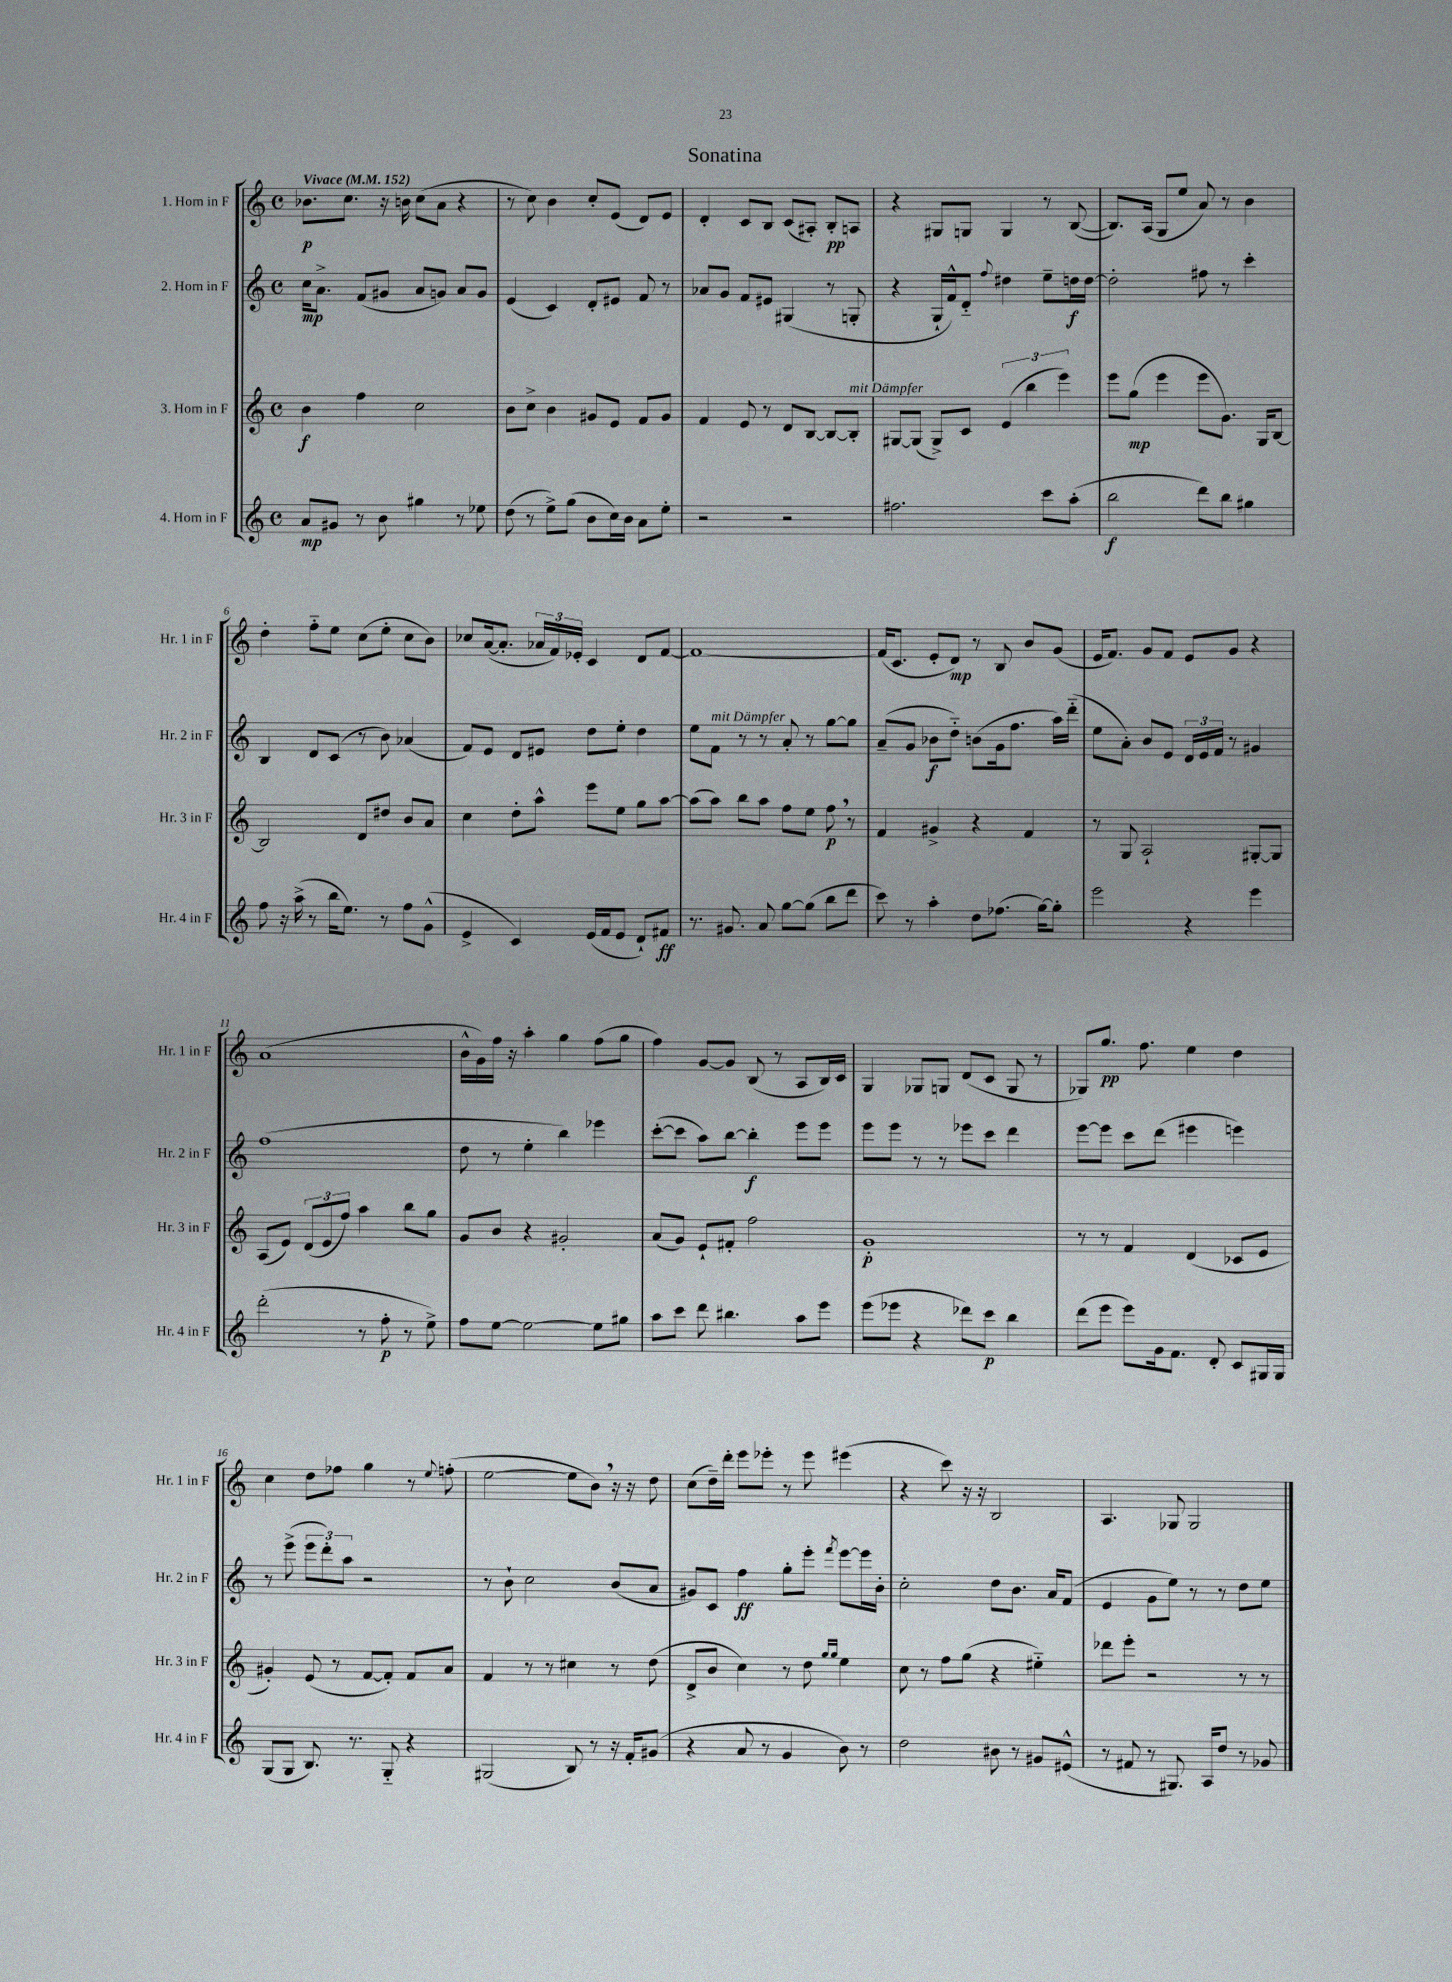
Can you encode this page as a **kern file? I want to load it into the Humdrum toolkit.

**kern	**kern	**kern	**kern
*staff4	*staff3	*staff2	*staff1
*clefG2	*clefG2	*clefG2	*clefG2
*k[]	*k[]	*k[]	*k[]
*M4/4	*M4/4	*M4/4	*M4/4
*met(c)	*met(c)	*met(c)	*met(c)
*MM152	*MM152	*MM152	*MM152
8a	4b	16cc	8.b-
.	.	8.a^	.
8g#	.	.	.
.	.	.	8.cc
8r	4ff	(8f	.
8b	.	8g#	16r
.	.	.	16b
4gg#	2cc	8a	(8cc
.	.	8g)	8a
8r	.	8a	4r
8ee-	.	8g	.
=	=	=	=
(8dd	8b	(4e	8r
8r	8cc^	.	8cc)
8ee^)	4b	4c)	4b
(8gg	.	.	.
8b	8g#	8d'	8cc'
16cc)	8e	8e#	(8e
16b	.	.	.
8a	8f	8f	8d)
8ee'	8g#	8r	8e
=	=	=	=
2r	4f	8a-	4d'
.	.	8g	.
.	8e	8f	8c
.	8r	8e#	8B
2r	8d	(4G#	(8c
.	[8B	.	8A#')
.	8B_	8r	8B'
.	8B']	8G'	8A
=	=	=	=
2.ff#	[8G#	4r	4r
.	(8G#]	.	.
.	8G#^)	16G`	8G#
.	.	16f^^)	.
.	8c	8d'~	8G
.	.	8qqff	.
.	(6e	4dd#	4G
.	6bb	.	.
8ccc	.	8ee~	8r
.	6eee)	.	.
(8aa'	.	16dd	([8B
.	.	[16dd	.
=	=	=	=
2bb	8eee	2dd']	8.B])
.	(8gg	.	.
.	.	.	(16A
.	4eee	.	8G
.	.	.	8ee
8ddd)	8eee	8ff#	8a)
8bb	8.g)	8r	8r
4gg#	.	4ccc'	4b
.	16G	.	.
.	[8B	.	.
=	=	=	=
8ff	2B]	4B	4dd'
16r	.	.	.
(16aa^	.	.	.
8r	.	8d	8ff'~
16bb	.	(8c	8ee
8.ee)	.	.	.
.	8d	8r	(8cc
8r	8dd#	8b)	8ee'
8ff	8b	(4a-	8cc
(8g^^	8a	.	8b)
=	=	=	=
4e^	4cc	8f)	8cc-
.	.	8e	([16a
.	.	.	8.a']
4c)	8dd'	8d	.
.	8aa^^	8e#	24a-
.	.	.	24f)
.	.	.	24e-'
(16e	8eee	8dd	4c
16f	.	.	.
8e	8ee	8ee'	.
8d`)	8gg	4dd	8d
8f#	[8aa	.	[8f
=	=	=	=
8.r	(8aa]	8ee	1f_
.	8aa)	8f	.
8.g#	.	.	.
.	8bb	8r	.
8a	8aa	8r	.
[8gg	8ff	8a'	.
(8gg]	8ee	8r	.
8bb	8ff	[8gg	.
8ddd	8r	8gg]	.
=	=	=	=
8ccc)	4f	(8a~	(16f]
.	.	.	8.c
8r	.	8g	.
4aa'	4g#^	8b-	8e'
.	.	8dd'~)	8d)
8dd	4r	(8b	8r
(8.ff-	.	16g	8B
.	.	8.ff	.
.	4f	.	8b
[16gg)	.	.	.
8gg']	.	16aa)	(8g
.	.	(16ddd'~	.
=	=	=	=
2eee	8r	8ee	16e
.	.	.	8.f)
.	8G	8a')	.
.	2A`	8b	8g
.	.	8e	8f
4r	.	24d	8e
.	.	24e	.
.	.	24f	.
.	.	8r	8g
4eee	[8G#'	4g#	4r
.	8G#]	.	.
=	=	=	=
(2ddd'	(8A	(1ff	(1a
.	8e)	.	.
.	(12d	.	.
.	12e	.	.
.	12ff)	.	.
8r	4aa	.	.
8ff'	.	.	.
8r	8bb	.	.
8ee^)	8gg	.	.
=	=	=	=
8ff	8g	8dd	16b^^
.	.	.	16g)
[8ee	8b	8r	16ff
.	.	.	16r
2ee_	4r	4ee'	4aa'
.	2g#'	4bb)	4gg
8ee]	.	4eee-	(8ff
8gg#	.	.	8gg
=	=	=	=
8aa	(8a	([8ccc'	4ff)
8ccc	8g)	8ccc]	.
8ddd	8e`	8aa)	[8g
4.bb#	8f#'	[8bb	8g]
.	2ff	4bb']	(8B
.	.	.	8r
8aa	.	8eee	8A
8eee	.	8eee	16B)
.	.	.	16c
=	=	=	=
(8eee	1g'	8eee	4G
8eee-	.	8eee	.
4r	.	8r	8G-
.	.	8r	8G
8ddd-)	.	8eee-	(8d
8ccc	.	8ccc	8c
4bb	.	4ddd	8G
.	.	.	8r
=	=	=	=
(8ddd	8r	[8eee	8G-)
8eee	8r	8eee]	8.gg
8eee)	4f	8ccc	.
.	.	.	8.ff
16g	.	(8ddd	.
8.f	.	.	.
.	(4d	4eee#	4ee
8d'	.	.	.
8c	8c-	4eee)	4dd
16G#	8e	.	.
16G#	.	.	.
=	=	=	=
(8G	4g#')	8r	4cc
8G	.	(8eee^	.
8.B)	(8e	12eee	8dd
.	.	12ddd')	.
.	8r	.	8ff-
.	.	12aa	.
8.r	.	.	.
.	[8f	2r	4gg
8G'~	8f'])	.	.
4r	8f	.	8r
.	.	.	8qqee
.	8a	.	(8ff'
=	=	=	=
(2G#	4f	8r	[2ee
.	.	8b`	.
.	8r	2cc	.
.	8r	.	.
8B)	4cc#	.	8ee]
8r	.	.	8b)
16r	8r	(8b	16r
16f'	.	.	16r
(8g#	(8dd	8a	8dd
=	=	=	=
4r	8d^	8g#)	(8cc
.	8b	8c	16dd~)
.	.	.	16ddd'
8a	4cc)	4ff	8eee
8r	.	.	8eee-'
4g	8r	8gg'	8r
.	8dd	8eee'	8eee-
.	16qqgg	.	.
.	16qqgg	8qfff	.
8b)	4ee	[8eee	(4eee#
8r	.	16eee]	.
.	.	16b'	.
=	=	=	=
2dd	8cc	2cc'	4r
.	8r	.	.
.	8ff	.	8ccc)
.	(8gg	.	16r
.	.	.	16r
8b#	4r	8dd	2B
8r	.	8.b	.
8g#	4ee#'~)	.	.
.	.	16a	.
(8e#^^	.	(8f	.
=	=	=	=
8r	8ddd-	4e	4.A
8f#	8eee'	.	.
8r	2r	8g	.
8.G#)	.	8ee)	8G-
.	.	8r	2G-
16A	.	.	.
8dd	.	8r	.
8r	8r	8dd	.
8g-	8r	8ee	.
==	==	==	==
*-	*-	*-	*-
